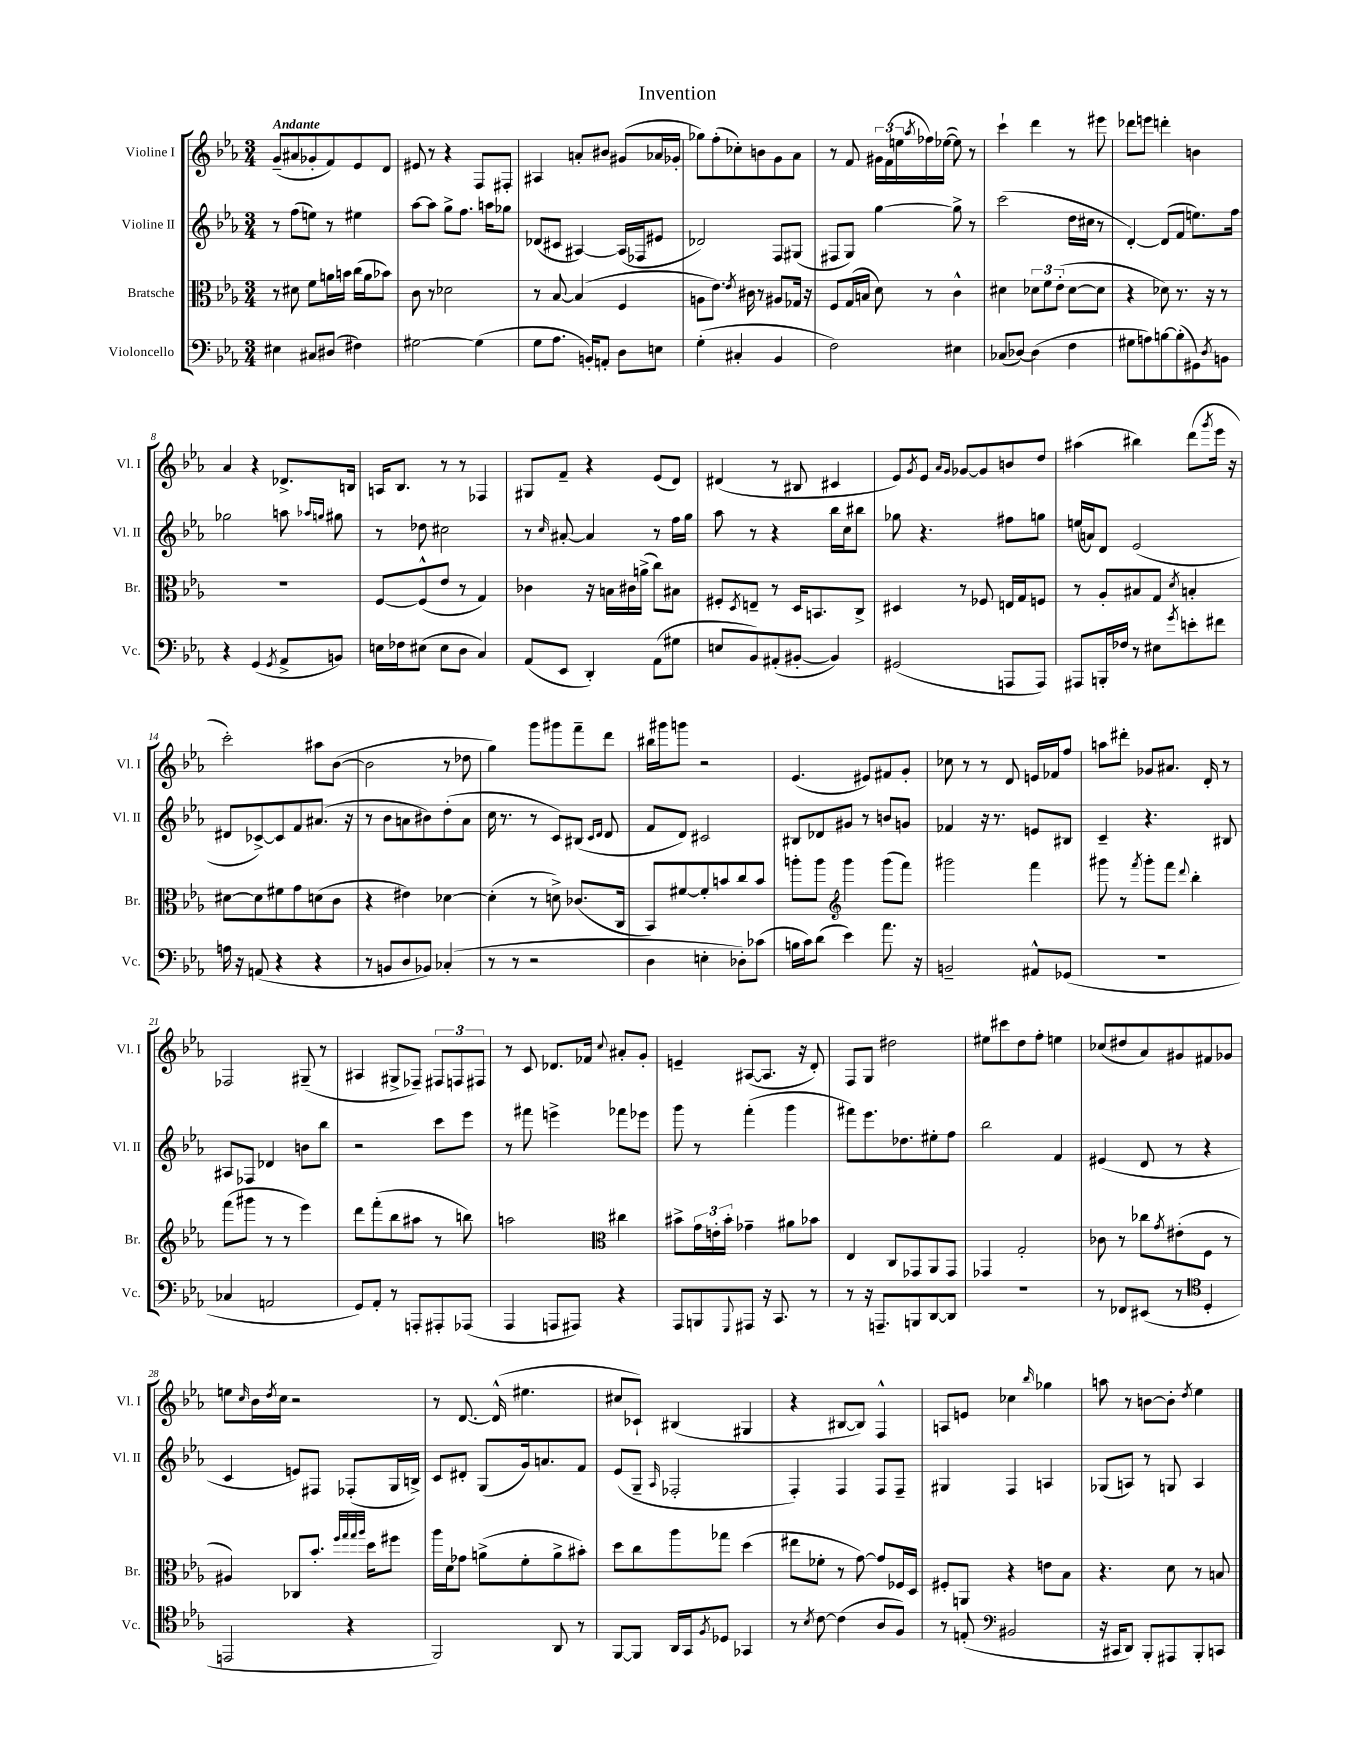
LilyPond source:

\header { title = "Invention" }
<<
\new StaffGroup <<
\new Staff = "s0" \with { instrumentName = "Violine I" shortInstrumentName = "Vl. I" } {
    \clef treble \key ees \major \numericTimeSignature \time 3/4 \tempo "Andante"
    g'8--( ais'8 ges'8-. f'8) ees'8 d'8 |
    eis'8 r8 r4 f8 fis8-. |
    ais4 a'8-. bis'8 gis'8( aes'16 ges'16-. |
    ges''8) f''8-.( ces''8-.) b'8 g'8 aes'8 |
    r8 f'8 \tuplet 3/2 { gis'16 f'16( e''16 } \acciaccatura { aes''8 } fes''16) ees''16~( ees''8) r8 |
    c'''4-! d'''4 r8 eis'''8 |
    des'''8 e'''8 d'''4-. b'4 |
    aes'4 r4 des'8.-> b16 |
    a16 bes8. r8 r8 fes4 |
    gis8 f'8-- r4 ees'8( d'8) |
    dis'4( r8 bis8 cis'4 |
    ees'8) \acciaccatura { g'8 } ees'8 \grace { aes'16 g'16 } ges'8~ ges'8 b'8 d''8 |
    ais''4( bis''4) d'''8( \acciaccatura { g'''8 } ees'''16 r16 |
    c'''2-.) ais''8 bes'8~( |
    bes'2 r8 des''8 |
    g''4) g'''8 gis'''8 f'''8-- d'''8 |
    bis''16 gis'''16 g'''8 r2 |
    ees'4.( eis'8) fis'8 g'8-. |
    ces''8 r8 r8 d'8 e'16 fes'16 f''8 |
    a''8 dis'''8-. ges'8 ais'8. d'16-. r8 |
    fes2 gis8--( r8 |
    ais4 gis8-> fes8--) \tuplet 3/2 { fis8 f8 fis8 } |
    r8 c'8 des'8. fes'16 \appoggiatura { c''8 } ais'8-. g'8-. |
    e'4-- ais8~( ais8. r16 d'8-.) |
    f8 g8 dis''2 |
    eis''8 cis'''8 d''8 f''8-. e''4 |
    ces''8( dis''8 aes'8) gis'8 fis'8 ges'8 |
    e''8 \grace { c''16 } bes'16 \acciaccatura { d''8 } c''16 r2 |
    r8 d'8.~ d'16-^( eis''4. |
    cis''8 ces'8-!) bis4( gis4 |
    r4 bis8~ bis8) f4-^ |
    a8 e'8 ces''4 \grace { bes''16 } ges''4 |
    a''8 r8 b'8~ b'8-. \acciaccatura { d''8 } ees''4 \bar "|." |
}
\new Staff = "s1" \with { instrumentName = "Violine II" shortInstrumentName = "Vl. II" } {
    \clef treble \key ees \major \numericTimeSignature \time 3/4
    r8 f''8( e''8) r8 eis''4 |
    aes''8~ aes''8 g''8-> f''8. a''16 ges''8 |
    des'8( cis'8 ais4~) ais16( fes16 eis'8 |
    des'2) f8 gis8( |
    fis8 g8) g''4~ g''8-> r8 |
    c'''2( d''16 cis''16 r8 |
    d'4~-.) d'8( f'8 e''8.) f''16 |
    ges''2 a''8 \grace { aes''16 g''16 } gis''8 |
    r8 des''8 cis''2 |
    r8 \grace { c''16 } ais'8~-. ais'4 r8 f''16 g''16 |
    aes''8 r8 r4 bes''16 c''16 bis''8 |
    ges''8 r4. fis''8 g''8 |
    e''16( a'16) d'8 ees'2( |
    dis'8 ces'8~->) ces'8 f'8 ais'8.( r16 |
    r8 bes'8 a'8 bis'8) d''8-.( a'8 |
    c''16 r8. r8 c'8) bis8( \grace { c'16 d'16 } d'8 |
    f'8 d'8) cis'2 |
    bis8 des'8 gis'8 r8 b'8 g'8 |
    fes'4 r16 r8. e'8 bis8 |
    c'4-- r4. bis8 |
    ais8 fes8 des'4 b'8 bes''8 |
    r2 c'''8 ees'''8 |
    r8 fis'''8 e'''4-> fes'''8 ees'''8 |
    g'''8 r8 f'''4-.( g'''4 |
    fis'''8) ees'''8. des''8. eis''8-. f''8 |
    bes''2 f'4 |
    eis'4( d'8 r8 r4 |
    c'4 e'8) fis8 fes8-.( g16 b16->) |
    c'8 dis'8-. g8( g'16) a'8. f'8 |
    ees'8( g8-- \grace { aes16 } fes2-. |
    f4-.) f4 f8 f8-- |
    gis4 f4 a4 |
    ges8( a8) r8 g8 a4 \bar "|." |
}
\new Staff = "s2" \with { instrumentName = "Bratsche" shortInstrumentName = "Br." } {
    \clef alto \key ees \major \numericTimeSignature \time 3/4
    r8 dis'8 f'8 a'16 b'16 c''16( a'16 bes'8) |
    c'8 r8 des'2 |
    r8 bes8~ bes4( f4 |
    a8 ees'8.) \acciaccatura { ees'8 } cis'16 r8 ais8 ges16 r16 |
    f8 g16( b16 d'8) r8 c'4-^ |
    dis'4 \tuplet 3/2 { des'8 f'8 ees'8-.( } des'8~ des'8 |
    r4 des'8) r8. r16 r8 |
    R2. |
    f8~ f8-^( ees'8 r8 g4) |
    ces'4 r16 b16 cis'16 a'16->( c''8) bis8 |
    fis8-. \acciaccatura { d8 } e8-- r8 d16 b,8. c8-> |
    dis4 r8 fes8 e16 g16 f8 |
    r8 aes8-. bis8 g8 \acciaccatura { d'8 } b4-. |
    dis'8~ dis'8 fis'8 g'8 d'8( c'8 |
    r4 eis'4) des'4~ |
    des'4-.( r8 d'8->) ces'8.( c16 |
    bes,8) fis'8~ fis'8-. b'8 c''8 b'8 |
    a''8-. a''8 \clef treble g'''4 g'''8( f'''8) |
    gis'''2 f'''4 |
    gis'''8 r8 \acciaccatura { f'''8 } gis'''8-. f'''8 \appoggiatura { d'''8 } bes''4-. |
    f'''8( gis'''8 r8 r8 ees'''4) |
    d'''8 f'''8-.( bes''8 ais''8 r8 b''8) |
    a''2 \clef alto cis''4 |
    bis'8-> \tuplet 3/2 { g'16 e'16-. bis'16-. } ges'4-- ais'8 bes'8 |
    ees4 c8 ges,8 aes,8 ges,8 |
    ges,4 g2-. |
    ces'8 r8 ces''8 \acciaccatura { g'8 } eis'8-.( f8 r8 |
    ais4) ces8 bes'8.-. \grace { f''32 g''32 g''32 aes''32 } d''16 fis''8 |
    aes''16 d'16 ges'8 a'8->( f'8-. a'8-> bis'8-.) |
    d''8 c''8 aes''8 ges''8 d''4( |
    eis''8 fes'8-. r8 g'8~) g'8 fes16 d16 |
    fis8-. a,8 r4 e'8 bes8 |
    r4. d'8 r8 b8 \bar "|." |
}
\new Staff = "s3" \with { instrumentName = "Violoncello" shortInstrumentName = "Vc." } {
    \clef bass \key ees \major \numericTimeSignature \time 3/4
    eis4 cis8 dis8( fis4) |
    gis2~ gis4( |
    g8 aes8. b,16-.) a,8-. d8 e8 |
    g4-.( cis4-. bes,4 |
    f2) eis4 |
    ces8( des8~) des4( f4 |
    gis8 a8) b8~ b8-.( gis,8) \acciaccatura { d8 } b,8 |
    r4 g,4( \acciaccatura { g,8 } aes,8-> b,8) |
    e16 fes16 eis8( eis8 d8 c4) |
    aes,8( ees,8 d,4-.) aes,8( gis8 |
    e8 bes,8) ais,8-.( bis,8~-. bis,4) |
    gis,2( a,,8 a,,8) |
    ais,,8 b,,16-. fes16 r8 eis8 \acciaccatura { g'8 } e'8-. fis'8 |
    a16 r16 a,8( r4 r4 |
    r8 b,8 d8 bes,8) ces4-.( |
    r8 r8 r2 |
    d4 e4-. des8-.) ces'8( |
    b16 c'16) d'8( ees'4) aes'8. r16 |
    b,2-- ais,8-^ ges,8( |
    R2. |
    ces4 a,2 |
    g,8) aes,8-. r8 a,,8-. ais,,8-. aes,,8( |
    aes,,4 a,,8 ais,,8) r4 |
    aes,,8 b,,8 \appoggiatura { g,,8 } ais,,8 r16 c,8. r8 |
    r8 r16 a,,8.-- b,,8 d,8~ d,8 |
    R2. |
    r8 fes,8 eis,8( r8 \clef tenor d4-. |
    e,2 r4 |
    f,2) aes,8 r8 |
    f,8~ f,8 aes,16 g,16 \acciaccatura { f8 } des8 ges,4 |
    r8 \acciaccatura { bes8 } c'8~ c'4( aes8 f8) |
    r8 e8-.( \clef bass bis,2 |
    r16 cis,16 d,8) bes,,8-. ais,,8 bes,,8-. c,8 \bar "|." |
}
>>
>>
